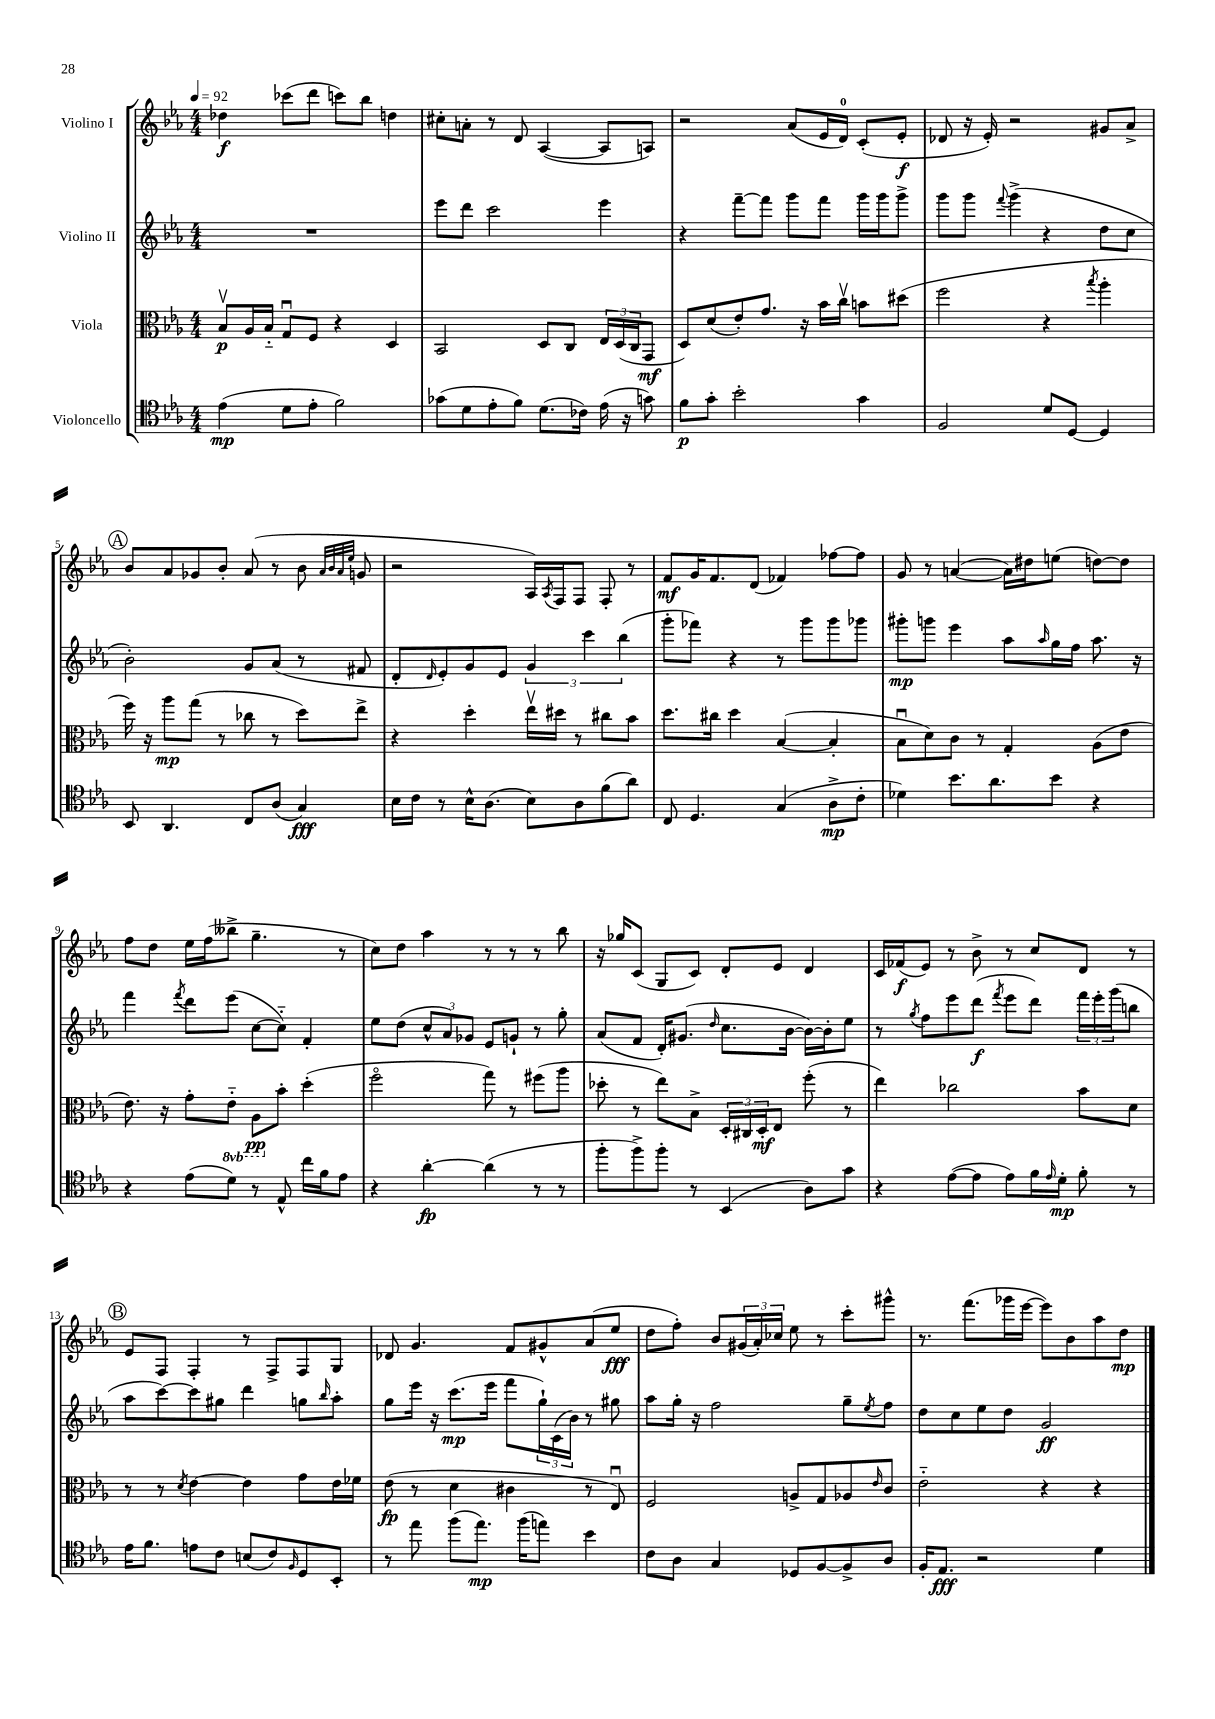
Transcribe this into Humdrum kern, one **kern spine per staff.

**kern	**kern	**kern	**kern
*staff4	*staff3	*staff2	*staff1
*clefC4	*clefC3	*clefG2	*clefG2
*k[b-e-a-]	*k[b-e-a-]	*k[b-e-a-]	*k[b-e-a-]
*M4/4	*M4/4	*M4/4	*M4/4
*MM92	*MM92	*MM92	*MM92
(4e-\	8B-v/L	1r	4dd-\
.	16A-/L	.	.
.	16B-'~/JJ	.	.
8d\L	8Gu/L	.	(8ccc-\L
8e-'\J	8F/J	.	8ddd\J
2f\)	4r	.	8ccc\L)
.	.	.	8bb-\J
.	4D/	.	4dd\
=	=	=	=
(8g-\L	2BB-/	8eee-\L	8cc#'\L
8d\	.	8ddd\J	8a'\J
8e-'\	.	2ccc\	8r
8f\J)	.	.	8d/
(8.d\L	8D/L	.	([4A-/
.	8C/J	.	.
16c-\Jk)	.	.	.
(16e-\	24E-/LL	4eee-\	8A-/]L
.	(24D/	.	.
16r	.	.	.
.	24C/J	.	.
8g\)	8GG/J	.	8A/J)
=	=	=	=
8f\L	8D/L)	4r	2r
8g'\J	(8d/	.	.
2b-'\	8e-'/)	[8fff~\L	.
.	8.g/J	8fff\]J	.
.	.	8ggg\L	(8a-/L
.	16r	.	.
.	16b-\LL	8fff\J	16e-/L
.	16ccv\JJ	.	16d/JJ)
4g\	8b\L	16ggg\LL	(8c'/L
.	.	16ggg\J	.
.	(8dd#\J	8ggg^\J	8e-'/J
=	=	=	=
2F/	2ff\	8ggg\L	8d-/
.	.	8ggg\J	16r
.	.	.	16e-'/)
.	.	8qqfff/	.
.	.	(4ggg^\	2r
8d/L	4r	4r	.
[8D/J	.	.	.
.	8qbb-/	.	.
4D/]	4aa-'\	8dd\L	8g#/L
.	.	8cc\J	8a-^/J
=	=	=	=
8BB-/	16ff\)	2b-'\)	8b-/L
.	16r	.	.
4.AA-/	8aa-\L	.	8a-/
.	(8gg\J	.	8g-/
.	8r	.	8b-'/J
8C/L	8cc-\	8g/L	(8a-/
(8A-/J	8r	(8a-/J	8r
4G/)	8dd\L)	8r	8b-\
.	.	.	32qqa-/LLL
.	.	.	32qqb-/
.	.	.	32qqa-/
.	.	.	32qqee-/JJJ
.	8ee-^\J	8f#/	8g/
=	=	=	=
16B-\LL	4r	8d'/L	2r
16c\JJ	.	.	.
.	.	16qqd/	.
8r	.	8e-'/)	.
16B-^^\LK	4dd'\	8g/	.
(8.A-\J	.	.	.
.	.	8e-/J	.
8B-\L)	16ee-v\LL	6g/	16A-/LL)
.	.	.	8qA-/
.	16dd#\JJ	.	16F/J
8A-\	8r	.	8F/J
.	.	6ccc\	.
(8f\	8cc#\L	.	8F'/
.	.	(6bb-\	.
8a-\J)	8b-\J	.	8r
=	=	=	=
8C/	8.dd\L	8ggg'\L	8f/L
4.D/	.	8fff-\J)	16g/K
.	16cc#\Jk	.	8.f/
.	4dd\	4r	.
.	.	.	(8d/J
(4G/	([4B-/	8r	4f-/)
.	.	8ggg\L	.
8A-^\L	4B-'/]	8ggg\	[8ff-\L
8c'\J	.	8ggg-\J	8ff-\]J
=	=	=	=
4d-\)	8B-u\L	8ggg#'\L	8g/
.	8d\)	8ggg\J	8r
8.b-\L	8c\J	4eee-\	([4a/
.	8r	.	.
8.a-\	.	.	.
.	4G'/	8aa-\L	16a\]LL)
.	.	.	16dd#\J
.	.	16qqaa-/	.
8b-\J	.	16gg\L	(8ee\J
.	.	16ff\JJ	.
4r	(8A-\L	8.aa-\	[8dd\L)
.	8e-\J	.	8dd\]J
.	.	16r	.
=	=	=	=
4r	8.e-\)	4fff\	8ff\L
.	.	.	8dd\J
.	16r	.	.
.	.	8qfff/	.
(8e-\L	8g'\L	8ddd\L	16ee-\LL
.	.	.	(16ff\J
8d\J)	8E-'~\J	(8eee-\J	8bb--^\J
8r	8AA-\L	[8cc\L	4.gg~\
8E-^^/	8b-'\J	8cc'~\]J)	.
16cc\LL	(4dd'\	4f'/	.
16f\J	.	.	.
8e-\J	.	.	8r
=	=	=	=
4r	2ffo\	8ee-\L	8cc\L)
.	.	(8dd\J	8dd\J
[4a-'\	.	12cc^^/L	4aa-\
.	.	12a-/)	.
.	.	12g-/J	.
(4a-\]	8gg\)	8e-/L	8r
.	8r	8g`/J	8r
8r	(8ff#\L	8r	8r
8r	8aa-\J	8gg'\	8bb-\
=	=	=	=
8ff'\L	8dd-'\	(8a-/L	16r
.	.	.	16gg-/LK
8ff^\)	8r	8f/J	(8c/J
8ff'\J	8ee-\L)	16d'/LK)	8G/L
.	.	(8.g#/J	.
8r	8B-^\J	.	8c/J)
.	.	16qqdd/	.
(4BB-/	24D'/LL	8.cc\L	8d'/L
.	24C#/	.	.
.	24D'/J	.	.
.	8E-/J	.	8e-/J
.	.	[16b-\Jk	.
8A-\L)	(8ff'\	16b-\_LL)	4d/
.	.	16b-'\]J	.
8g\J	8r	8ee-\J	.
=	=	=	=
4r	4ee-\)	8r	16c/LL
.	.	.	(16f-/J
.	.	8qgg/	.
.	.	8ff\L	8e-/J)
([8e-\L	2cc-\	8eee-\	8r
8e-\]J	.	(8ddd\J	8b-^\
.	.	8qfff/	.
8e-\L)	.	8eee-\L	8r
16f\L	.	8ddd\J)	8cc/L
16qqe-/	.	.	.
16d'\JJ	.	.	.
8f'\	8b-\L	24fff\LL	8d/J
.	.	24eee-'\	.
.	.	(24ggg\J	.
8r	8d\J	8bb\J	8r
=	=	=	=
16e-\LK	8r	8aa-\L	8e-/L
8.f\J	.	.	.
.	8r	[8ccc\)	8F/J
.	8qd/	.	.
8e\L	[4e-\	8ccc\]	4F'/
8c\J	.	8gg#\J	.
(8B/L	4e-\]	4ddd\	8r
8c/)	.	.	8F^/L
16qqF/	.	.	.
8D/	8g\L	8gg\L	8F/
.	.	16qqbb-/	.
8BB-'/J	16e-\L	8aa-'\J	8G/J
.	16f-\JJ	.	.
=	=	=	=
8r	(8e-\	8gg\L	8d-/
8ee-\	8r	16eee-\Jk	4.g/
.	.	16r	.
(8ff\L	4d\	(8.ccc\L	.
8.ee-\J)	.	.	.
.	.	16eee-\Jk	.
.	4c#\	8fff\L	8f/L
(16ff\LK	.	.	.
8ee\J)	.	24gg`\L)	8g#^^/
.	.	(24c\	.
.	.	24b-\JJ)	.
4b-\	8r	8r	(8a-/
.	8E-u/)	8gg#\	8ee-/J
=	=	=	=
8c\L	2F/	8aa-\L	8dd\L
8A-\J	.	16gg'\Jk	8ff'\J)
.	.	16r	.
4G/	.	2ff\	8b-/L
.	.	.	(24g#/L
.	.	.	24a-'/)
.	.	.	24cc-/JJ
8D-/L	8A^/L	.	8ee-\
[8F/	8G/	.	8r
8F^/]	8A-/	8gg~\L	8ccc'\L
.	16qqe-/	8qee-/	.
8A-/J	8c/J	8ff\J	8ggg#^^\J
=	=	=	=
16F'/LK	2e-'~\	8dd\L	8.r
8.E-/J	.	.	.
.	.	8cc\	.
.	.	.	(8.fff\L
2r	.	8ee-\	.
.	.	8dd\J	16ggg-\L
.	.	.	[16eee-\JJ
.	4r	2g/	8eee-\]L)
.	.	.	8b-\
4d\	4r	.	8aa-\
.	.	.	8dd\J
==	==	==	==
*-	*-	*-	*-
